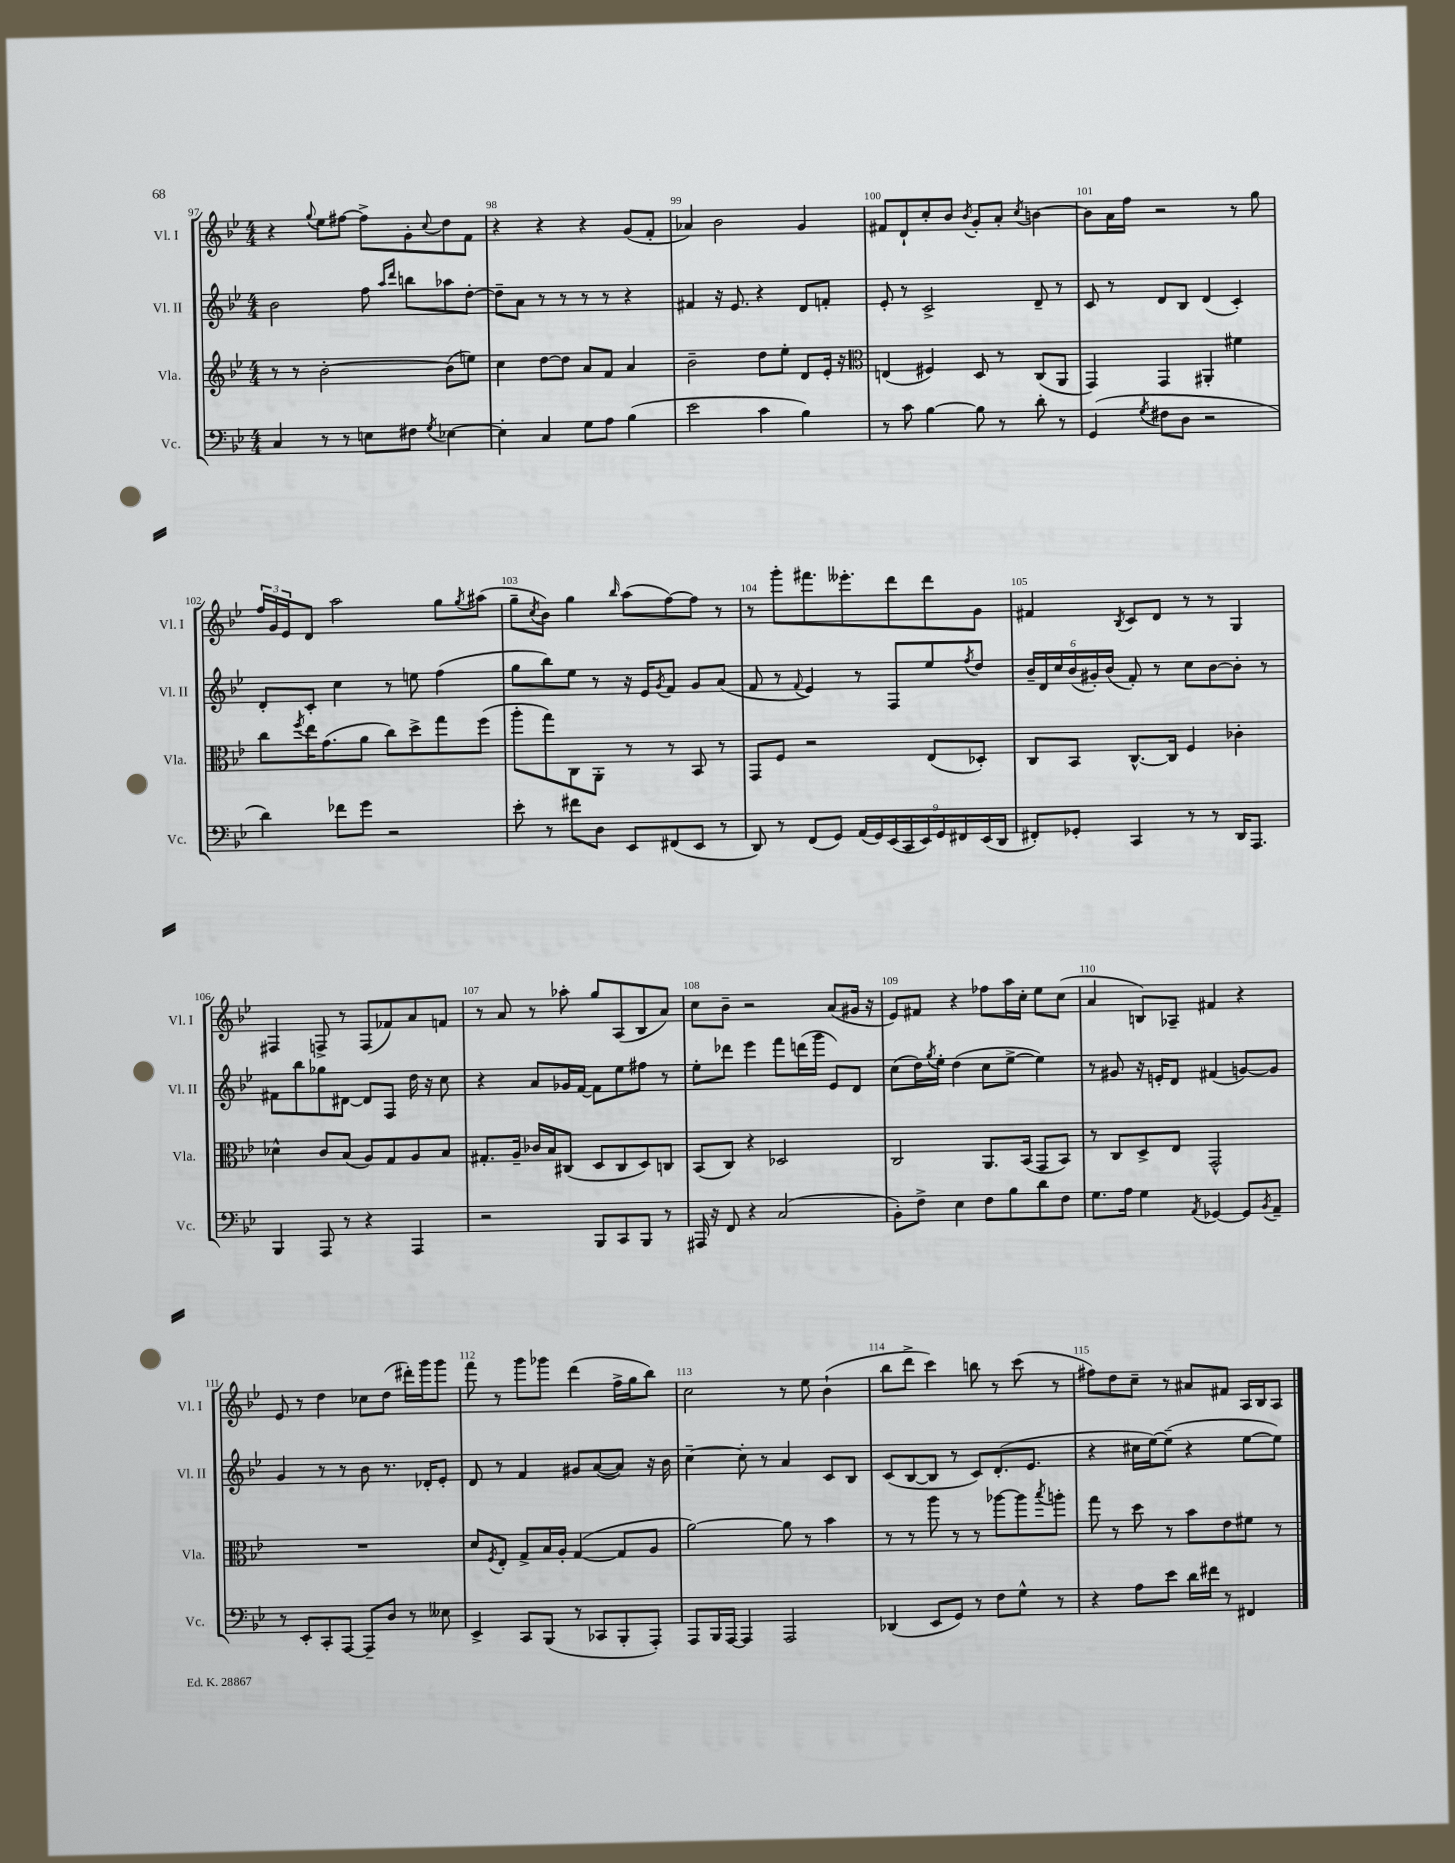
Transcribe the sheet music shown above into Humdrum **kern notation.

**kern	**kern	**kern	**kern
*staff4	*staff3	*staff2	*staff1
*clefF4	*clefG2	*clefG2	*clefG2
*k[b-e-]	*k[b-e-]	*k[b-e-]	*k[b-e-]
*M4/4	*M4/4	*M4/4	*M4/4
4C/	8r	2b-\	4r
.	8r	.	.
.	.	.	8qqgg/
8r	[2b-'\	.	8ee-\L
8r	.	.	[8ff#\J
8E\L	.	8ff\	8ff#^\]L
.	.	16qqaa/LL	.
.	.	16qqddd/JJ	.
8F#\J	.	8bb\L	8g'\
8qG/	.	.	8qqcc/
[4E-\	(8b-\]L	8aa-\	8dd\
.	8ee\J)	[8dd'\J	8f\J
=	=	=	=
4E-'\]	4cc\	8dd~\]L	4r
.	.	8a\J	.
4C/	[8dd\L	8r	4r
.	8dd\]J	8r	.
8G\L	8a/L	8r	4r
8A\J	8f/J	8r	.
(4B-\	4a/	4r	(8g/L
.	.	.	8f'/J
=	=	=	=
2e-\	2b-~\	4f#/	4a-/)
.	.	16r	2b-\
.	.	8.e-/	.
4c\	8dd\L	4r	.
.	8ee-'\J	.	.
4B-\)	8d/L	8d/L	4g/
.	16e-'/Jk	8f'/J	.
.	16r	.	.
=	=	=	=
*	*clefC3	*	*
8r	(4E/	8e-'/	8f#/L
8c\	.	8r	8d`/
[4B-\	4F#/)	2c^/	8cc'/
.	.	.	8b-/J
.	.	.	8qb-/
8B-\]	8D/	.	8g'/L
8r	8r	.	8a'/J
.	.	.	8qcc/
8d'\	(8C/L	8d~/	[4b\
8r	8AA/J	8r	.
=	=	=	=
(4GG/	4GG/)	8c/	8b\]L
.	.	8r	16a\L
.	.	.	16ff\JJ
8qG/	.	.	.
8F#\L	4GG/	8d/L	2r
8D\J	.	8B-/J	.
2r	4AA#'/	(4d/	.
.	4f#\	4c'/)	8r
.	.	.	8gg\
=	=	=	=
4d\)	8cc\L	8d'/L	24ff/LL
.	.	.	24g/
.	.	.	24e-/J
.	8qff/	.	.
.	16ee-\K	8c'/J	8d/J
.	(8.g\	.	.
8f-\L	.	4cc\	2aa\
8g\J	8a\J	.	.
2r	8cc\L)	8r	.
.	8dd^\	8ee\	.
.	8gg\	(4ff\	8gg\L
.	.	.	8qgg/
.	(8ff\J	.	(8aa#\J
=	=	=	=
8e-'\	8aa'\L	8gg\L	8gg~\L
.	.	.	8qcc/
8r	8gg\)	8bb-\)	8b-\J)
8f#\L	8C\	8ee-\J	4gg\
8D\J	8AA'\J	8r	.
.	.	.	16qqbb-/
8EE-/L	8r	16r	(8aa\L
.	.	16e-/LK	.
.	.	8qg/	.
(8FF#/	8r	8f/J	[8ff\)
8EE-/J	8BB-/	8g/L	8ff\]J
8r	8r	(8a/J	8r
=	=	=	=
8DD/)	8GG/L	8f/	8r
8r	8F/J	8r	8ggg'\L
.	.	8qqf/	.
(8FF/L	2r	4e-/)	8.fff#\
8GG/J)	.	.	.
.	.	.	8.eee--'\
(18AA/LL	.	8r	.
18GG/)	.	.	.
(18EE-/	.	.	.
.	.	8F/L	8ddd\
18CC/	.	.	.
18EE-/)	.	.	.
.	(8E-/L	8ee-/	8ddd\
18GG/	.	.	.
18FF#/	.	.	.
.	.	8qff/	.
.	8D-'/J)	8dd/J	8g\J
(18EE-/	.	.	.
18DD/JJ	.	.	.
=	=	=	=
8FF#'/L)	8C/L	24b-~/LL	4f#/
.	.	24d/	.
.	.	24cc/	.
8GG-'/J	8BB-/J	(24b-/	.
.	.	24g#'/)	.
.	.	(24b-/JJ	.
.	.	.	8qB-/
4CC/	[8.C^^/L	8f'/)	8c/L
.	.	8r	8d/J
.	16C/]Jk	.	.
8r	4F/	8cc\L	8r
8r	.	[8b-\	8r
16DD/LK	4c-'\	8b-'\]J	4G/
8.AAA/J	.	.	.
.	.	8r	.
=	=	=	=
4BBB-/	4d-^^\	8f#\L	4F#/
.	.	8bb-\	.
8AAA/	8c/L	8gg-\	8F^/
8r	(8B-/J	[8d#\J	8r
4r	8A/L)	8d#/]L	(8F/L
.	8G/	8F/J	8f-/)
4AAA/	8A/	16dd\	8a/
.	.	16r	.
.	8B-/J	8cc\	8f/J
=	=	=	=
2r	8.G#'/L	4r	8r
.	.	.	8a/
.	16A~/Jk	.	.
.	16c-/LL	8a/L	8r
.	16B-/J	.	.
.	(8C#/J	16g-/L	8aa-'\
.	.	[16f/JJ	.
8BBB-/L	8D/L	8f\]L	8gg/L
8CC/	8C#/	8ee-\	(8A/
8BBB-/J	8D/)	8ff#\J	8B-/
8r	8C/J	8r	8a/J)
=	=	=	=
16AAA#/	(8BB-/L	8ee-'\L	8cc\L
16r	.	.	.
8FF/	8C/J)	8ddd-\J	8b-~\J
4r	4r	4eee-\	2r
(2C/	2D-/	8fff\L	.
.	.	(16ddd\L	.
.	.	16ggg\JJ	.
.	.	8e-/L)	(8a/L
.	.	8d/J	16g#/Jk
.	.	.	16r
=	=	=	=
8BB-'\L)	2C/	(8cc\L	8e-/L)
8F^\J	.	16dd\L)	8f#/J
.	.	8qgg/	.
.	.	16ee-'\JJ	.
4E-\	.	(4dd\	4r
8F\L	8.AA/L	8cc\L	8ff-\L
8B-\	.	[8ee-^\J	16aa\L
.	(16BB-/Jk	.	16cc'\JJ
8d\	8GG/L	4ee-\])	8ee-\L
8F\J	8BB-/J)	.	(8cc\J
=	=	=	=
8.G\L	8r	8r	4a/
.	8C/L	8g#/	.
16A\Jk	.	.	.
4G\	8D^/	16r	8B/L)
.	.	16e'/LK	.
.	8E-/J	8d/J	8A-~/J
8qAA/	.	.	.
[4GG-/	2GG^^/	(4f#/	4f#/
8GG-/]L	.	[8g/L)	4r
8qBB-/	.	.	.
8AA~/J	.	8g/]J	.
=	=	=	=
8r	1r	4g/	8e-/
8EE-'/L	.	.	8r
8CC'/	.	8r	4dd\
[8AAA/J	.	8r	.
8AAA~/]L	.	8b-\	8cc-\L
8D/J	.	8.r	(8dd\J
8r	.	.	16ddd#'\LL)
.	.	16d-'/LK	16ggg\J
8E--\	.	8e-'/J	8ggg\J
=	=	=	=
4EE-^/	8d/L	8d/	8fff\
.	8qF/	.	.
.	8E-'/J	8r	8r
8CC/L	8G^/L	4f/	8ggg\L
(8BBB-/J	16B-/L	.	8ggg-\J
.	16A'/JJ	.	.
8r	([4G/	8g#/L	(4ddd\
8CC-/L	.	([8a/	.
8BBB-'/	8G/]L	8a/]J)	16ff^\LL
.	.	.	16gg\J
8AAA'/J)	8A/J	16r	8bb-\J)
.	.	16b-\	.
=	=	=	=
8AAA/L	[2a\)	[4cc~\	2cc\
16BBB-/L	.	.	.
[16AAA/JJ	.	.	.
4AAA/]	.	8cc'\]	.
.	.	8r	.
2AAA/	8a\]	4a/	8r
.	8r	.	8ee-\
.	4b-\	8c/L	(4b-`\
.	.	8B-/J	.
=	=	=	=
(4DD-/	8r	(8c/L	8bb-\L
.	8r	[8B-/	8ddd^\J
8EE-/L	8aa\	8B-/]J	4ccc\)
8GG/J)	8r	8r	.
8r	8r	8c/L)	8bb\
8F\L	[8aa-\L	(8.d'/	8r
8G^^\J	8aa-\]	.	(8ccc\
.	.	8.e-/J	.
.	8qbb-/	.	.
8r	8aa'\J	.	8r
=	=	=	=
4r	8gg\	4r	8ff#\L)
.	8r	.	8dd\
8A\L	8dd\	16cc#\LL	8cc~\J
.	.	[16ee-\J)	.
8e-\J	8r	(8ee-~\]J	8r
16d\LL	8b-\L	4r	8a#/L
16f#\JJ	.	.	.
8r	8e-\	.	8f#/J
4FF#/	8f#\J	[8ee-\L	16A/LL
.	.	.	16B-/J
.	8r	8ee-\]J)	8A/J
==	==	==	==
*-	*-	*-	*-
